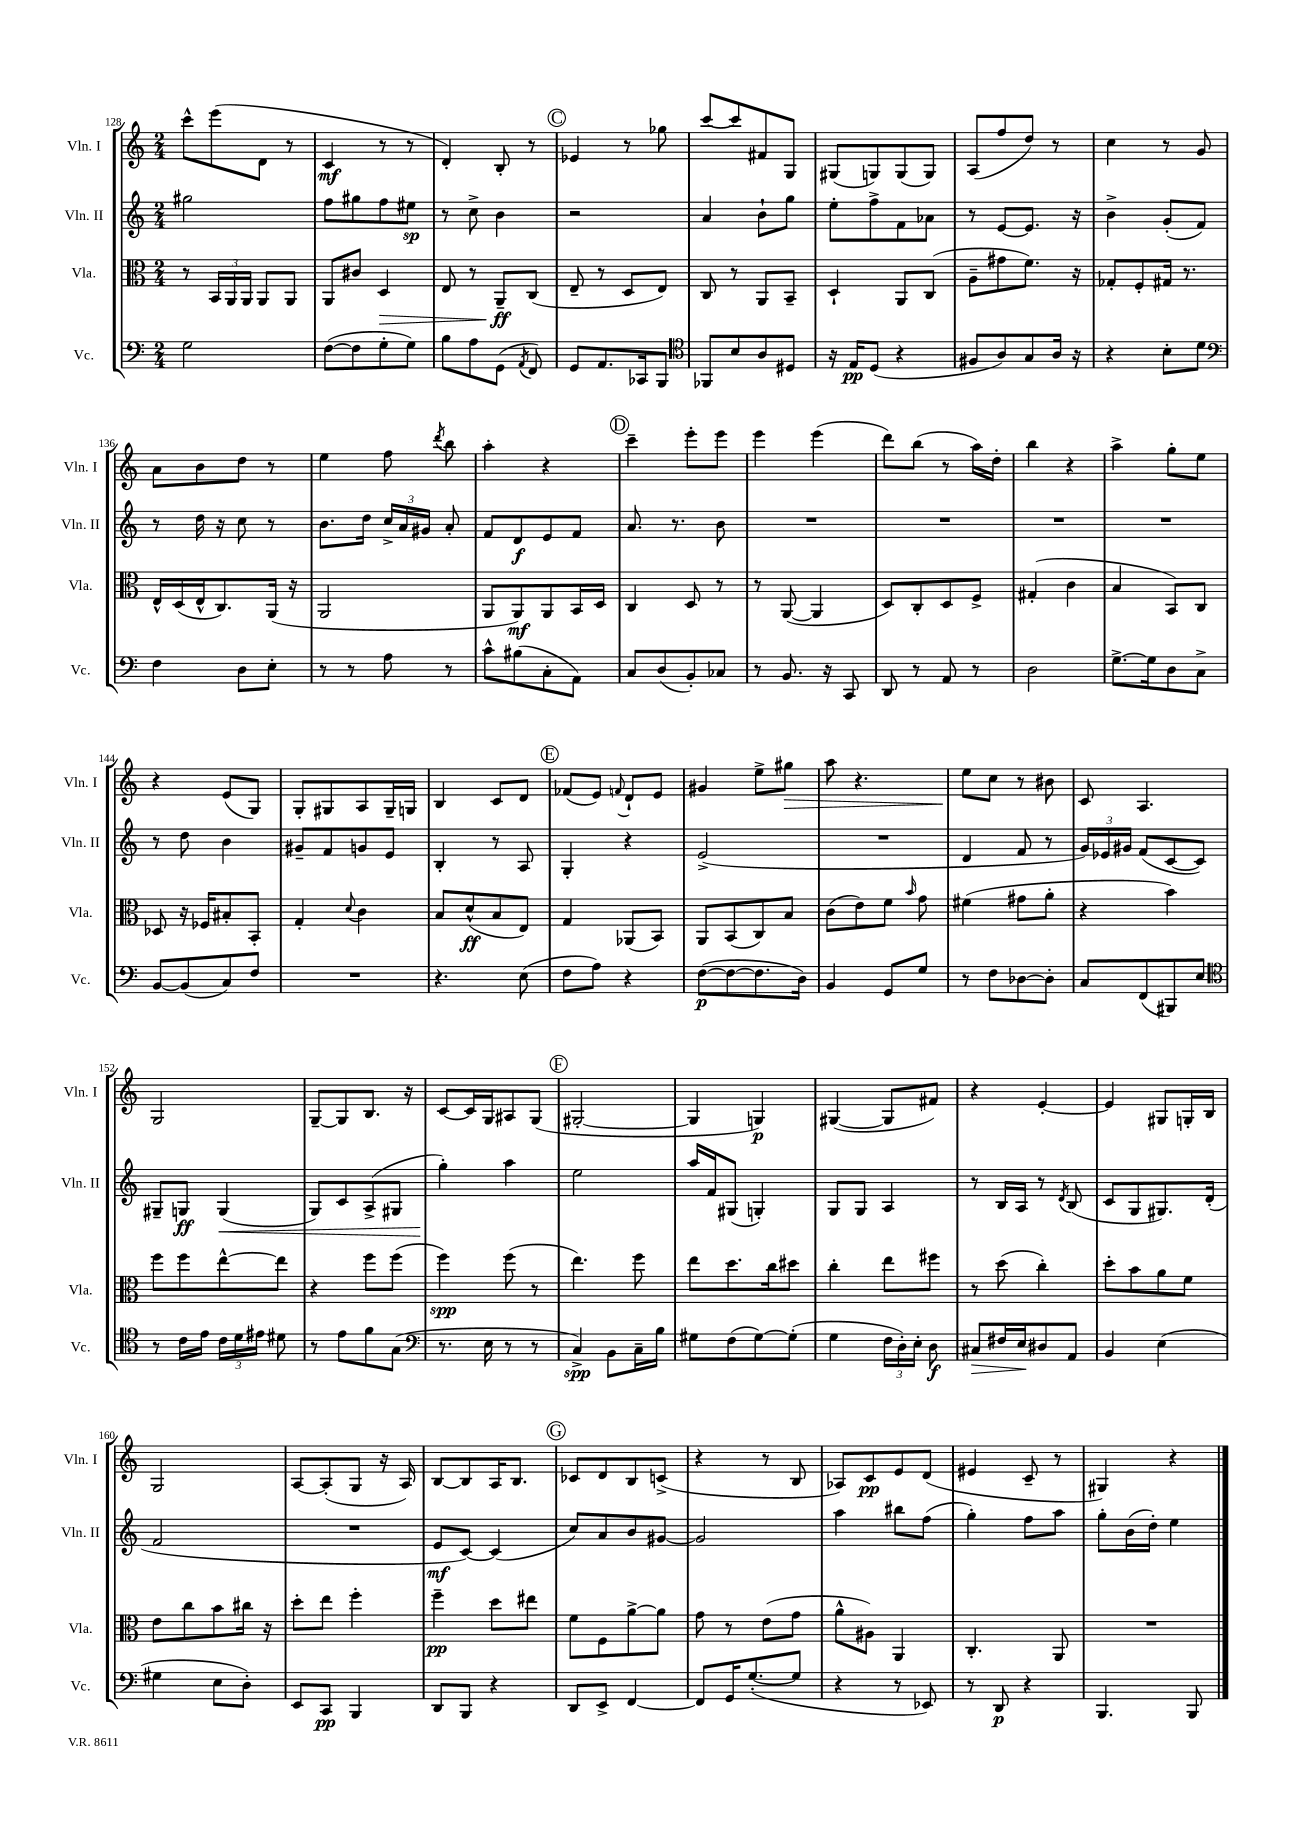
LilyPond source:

<<
\new StaffGroup <<
\new Staff = "s0" \with { instrumentName = "Vln. I" shortInstrumentName = "Vln. I" } {
    \clef treble \key c \major \numericTimeSignature \time 2/4
    \autoBeamOff c'''8[-^ e'''8( d'8] r8 |
    c'4\mf r8 r8 |
    d'4-.) b8-. r8 |
    \mark \markup { \circle "C" } ees'4 r8 ges''8 |
    c'''8[~ c'''8 fis'8 g8] |
    gis8[( g8) g8( g8]) |
    a8[( f''8 d''8]) r8 |
    c''4 r8 g'8 |
    a'8[ b'8 d''8] r8 |
    e''4 f''8 \acciaccatura { d'''8 } b''8 |
    a''4-. r4 |
    \mark \markup { \circle "D" } c'''4-- e'''8[-. e'''8] |
    e'''4 e'''4( |
    d'''8[) b''8]( r8 a''16[) d''16]-. |
    b''4 r4 |
    a''4-> g''8[-. e''8] |
    r4 e'8[( g8]) |
    g8[-. gis8 a8 gis16-- g16] |
    b4 c'8[ d'8] |
    \mark \markup { \circle "E" } fes'8[( e'8]) \appoggiatura { f'8 } d'8[-! e'8] |
    gis'4 e''8[-> gis''8]\> |
    a''8 r4. |
    e''8[\! c''8] r8 bis'8 |
    c'8 a4. |
    g2 |
    g8[~-- g8 b8.] r16 |
    c'8[~ c'16 g16 ais8 g8]( |
    \mark \markup { \circle "F" } gis2~-. |
    gis4 g4\p) |
    gis4~( gis8[ fis'8]) |
    r4 e'4~-. |
    e'4 gis8[ g16-. b16] |
    g2 |
    a8[~ a8-.( g8] r16 a16) |
    b8[~ b8 a16 b8.] |
    \mark \markup { \circle "G" } ces'8[ d'8 b8 c'8]->( |
    r4 r8 b8 |
    aes8[) c'8\pp e'8 d'8]( |
    eis'4 c'8-- r8 |
    gis4) r4 \bar "|." |
}
\new Staff = "s1" \with { instrumentName = "Vln. II" shortInstrumentName = "Vln. II" } {
    \clef treble \key c \major \numericTimeSignature \time 2/4
    \autoBeamOff gis''2 |
    f''8[ gis''8 f''8 eis''8]\sp |
    r8 c''8-> b'4 |
    \mark \markup { \circle "C" } r2 |
    a'4 b'8[-! g''8] |
    e''8[-. f''8-> f'8 aes'8] |
    r8 e'8[~ e'8.] r16 |
    b'4-> g'8[-.( f'8]) |
    r8 d''16 r16 c''8 r8 |
    b'8.[ d''16] \tuplet 3/2 { c''16[-> a'16 gis'16] } a'8-. |
    f'8[ d'8\f e'8 f'8] |
    \mark \markup { \circle "D" } a'8. r8. b'8 |
    R2 |
    R2 |
    R2 |
    R2 |
    r8 d''8 b'4 |
    gis'8[-- f'8 g'8 e'8] |
    b4-. r8 a8 |
    \mark \markup { \circle "E" } g4-. r4 |
    e'2->( |
    R2 |
    d'4 f'8 r8 |
    \tuplet 3/2 { g'16[) ees'16 gis'16] } f'8[( c'8~ c'8]) |
    gis8[-- g8]\ff g4\<( |
    g8[) c'8 a8->( gis8] |
    g''4-.\!) a''4 |
    \mark \markup { \circle "F" } e''2 |
    a''16[ f'16 gis8]( g4-.) |
    g8[ g8] a4 |
    r8 b16[ a16] r8 \acciaccatura { d'8 } b8( |
    c'8[ g8 gis8.) d'16]-.( |
    f'2 |
    R2 |
    e'8[\mf c'8]~) c'4( |
    \mark \markup { \circle "G" } c''8[) a'8 b'8 gis'8]~ |
    gis'2 |
    a''4 bis''8[ f''8]( |
    g''4-.) f''8[ a''8] |
    g''8[-. b'16( d''16]-.) e''4 \bar "|." |
}
\new Staff = "s2" \with { instrumentName = "Vla." shortInstrumentName = "Vla." } {
    \clef alto \key c \major \numericTimeSignature \time 2/4
    \autoBeamOff r8 \tuplet 3/2 { b,16[ a,16 a,16] } a,8[ a,8] |
    a,8[ cis'8] d4\> |
    e8 r8 a,8[--\ff\! c8]( |
    \mark \markup { \circle "C" } e8-- r8 d8[ e8]) |
    c8 r8 a,8[ b,8]-- |
    d4-! a,8[ c8]( |
    a8[-- gis'8 f'8.]) r16 |
    ges8[-. f8-. gis16] r8. |
    e16[-^ d16( e16-^ c8.) a,16]( r16 |
    a,2 |
    a,8[ a,8\mf) a,8 b,16 d16] |
    \mark \markup { \circle "D" } c4 d8 r8 |
    r8 a,8~( a,4 |
    d8[) c8-. d8 f8]-> |
    gis4-.( c'4 |
    b4 b,8[) c8] |
    des8 r16 fes16[ bis8-. b,8]-. |
    g4-. \appoggiatura { d'8 } c'4 |
    b8[ d'8-^\ff( b8 e8]) |
    \mark \markup { \circle "E" } g4 aes,8[( b,8]) |
    a,8[ b,8( c8) b8] |
    c'8[( e'8) f'8] \grace { b'16 } g'8 |
    fis'4( gis'8[ a'8]-. |
    r4 b'4) |
    f''8[ f''8 e''8~-^ e''8] |
    r4 f''8[ f''8]( |
    f''4\spp) f''8( r8 |
    \mark \markup { \circle "F" } e''4.) f''8 |
    e''8[ d''8. c''16 dis''8] |
    c''4-. e''8[ fis''8] |
    r8 d''8( c''4-.) |
    d''8[-. b'8 a'8 f'8] |
    e'8[ c''8 b'8 cis''16] r16 |
    d''8[-. e''8] f''4-. |
    f''4--\pp d''8[ eis''8] |
    \mark \markup { \circle "G" } f'8[ f8 a'8~-> a'8] |
    g'8 r8 e'8[( g'8] |
    a'8[-^ ais8]) a,4 |
    c4.-. a,8 |
    R2 \bar "|." |
}
\new Staff = "s3" \with { instrumentName = "Vc." shortInstrumentName = "Vc." } {
    \clef bass \key c \major \numericTimeSignature \time 2/4
    \autoBeamOff g2 |
    f8[~( f8 g8-. g8]) |
    b8[ a8 g,8]( \acciaccatura { a,8 } f,8) |
    \mark \markup { \circle "C" } g,8[ a,8. ces,16 b,,8] |
    \clef tenor fes,8[ b8 a8 dis8] |
    r16 e16[\pp d8]( r4 |
    fis8[ a8) g8 a16] r16 |
    r4 b8[-. d'8] |
    \clef bass f4 d8[ e8]-. |
    r8 r8 a8 r8 |
    c'8[-^ bis8( c8-. a,8]) |
    \mark \markup { \circle "D" } c8[ d8( b,8-.) ces8] |
    r8 b,8. r16 c,8 |
    d,8 r8 a,8 r8 |
    d2 |
    g8.[~-> g16 d8 c8]-> |
    b,8[~ b,8( c8) f8] |
    R2 |
    r4. e8( |
    \mark \markup { \circle "E" } f8[ a8]) r4 |
    f8[~\p( f8~ f8. d16]) |
    b,4 g,8[ g8] |
    r8 f8[ des8~ des8]-. |
    c8[ f,8( bis,,8) e8] |
    \clef tenor r8 c'16[ e'16] \tuplet 3/2 { c'16[ d'16 eis'16] } dis'8 |
    r8 e'8[ f'8 g8]( |
    \clef bass r8. e16 r8 r8 |
    \mark \markup { \circle "F" } c4->\spp) b,8[ c16-- b16] |
    gis8[ f8( gis8~) gis8]-.( |
    g4 \tuplet 3/2 { f16[ d16-.) e16]-. } d8\f |
    cis8[\> fis16 e16\! dis8 a,8] |
    b,4 e4( |
    gis4 e8[ d8]-.) |
    e,8[ c,8]\pp b,,4 |
    d,8[ b,,8] r4 |
    \mark \markup { \circle "G" } d,8[ e,8]-> f,4~ |
    f,8[ g,16 g8.~-.( g8] |
    r4 r8 ees,8) |
    r8 d,8\p r4 |
    b,,4. b,,8 \bar "|." |
}
>>
>>
\layout { \context { \Score currentBarNumber = #128 } }
